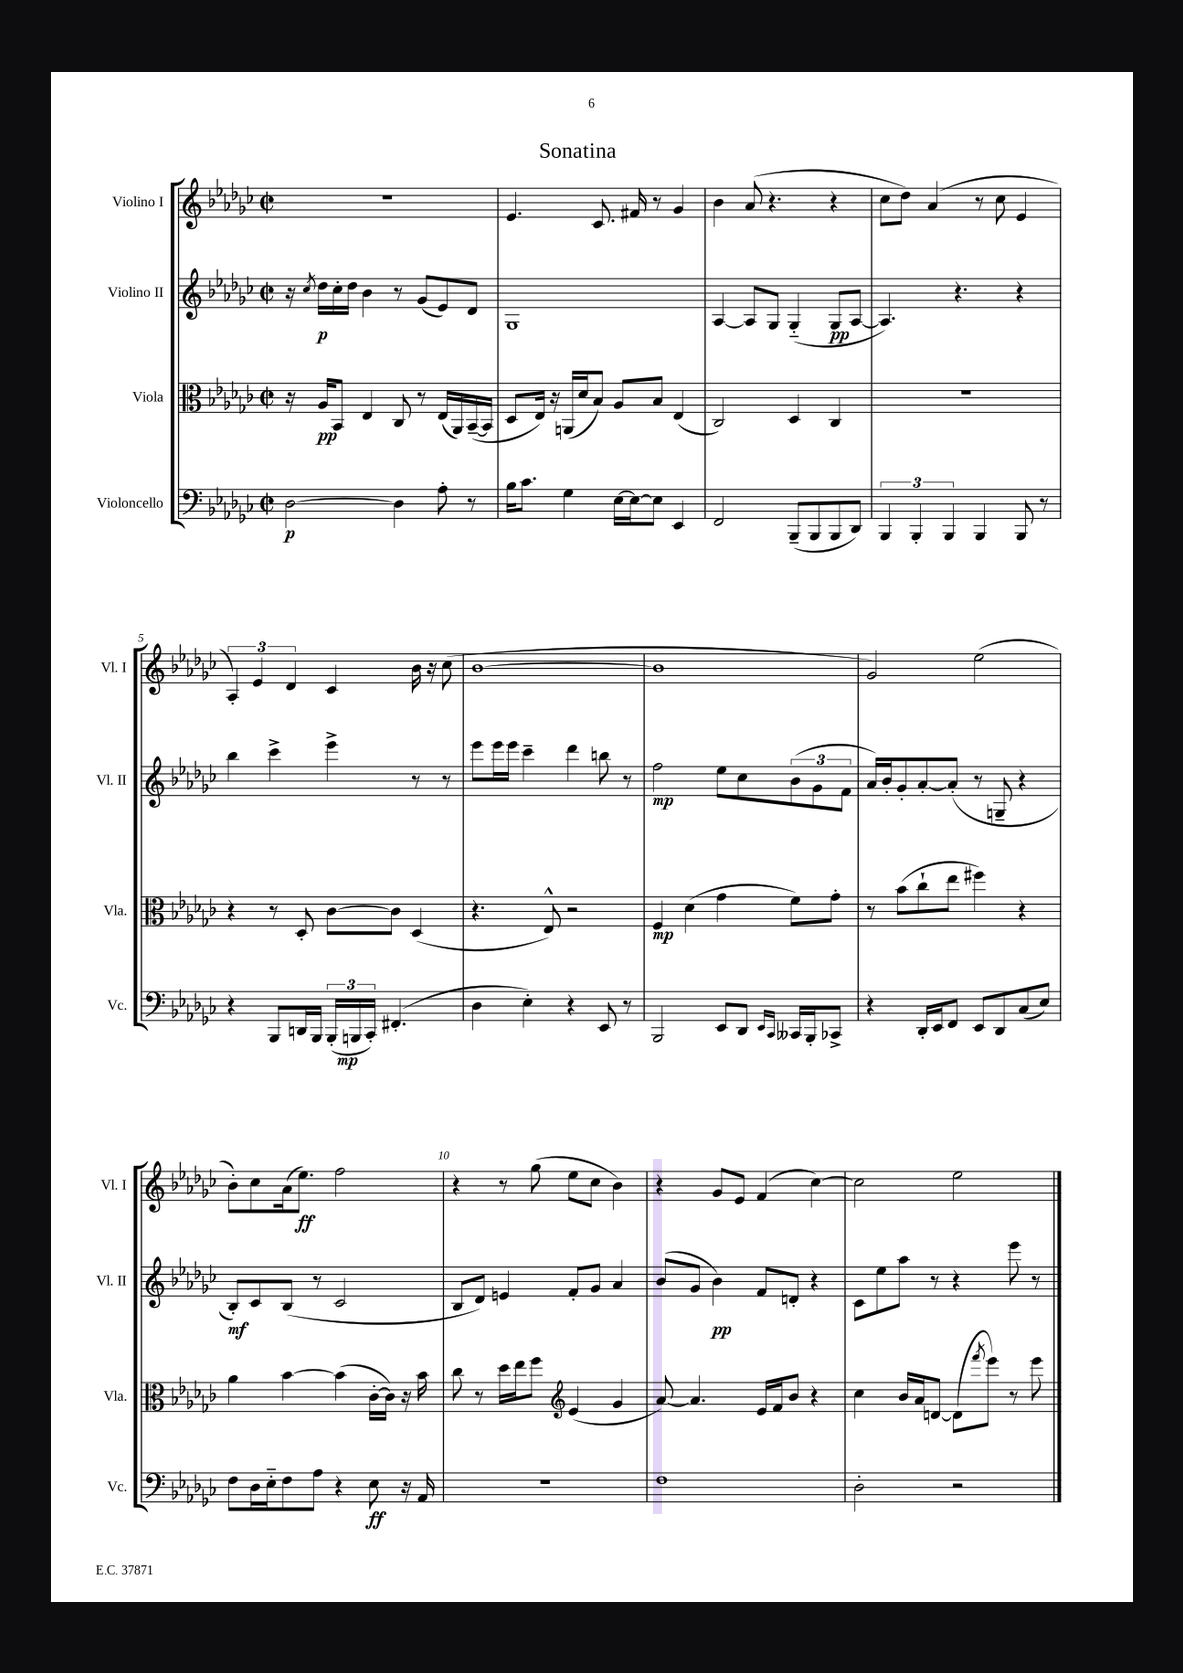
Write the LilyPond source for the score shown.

\header { title = "Sonatina" }
<<
\new StaffGroup <<
\new Staff = "s0" \with { instrumentName = "Violino I" shortInstrumentName = "Vl. I" } {
    \clef treble \key ges \major \defaultTimeSignature \time 2/2
    R1 |
    ees'4. ces'8. fis'16 r8 ges'4 |
    bes'4 aes'8( r4. r4 |
    ces''8 des''8) aes'4( r8 ces''8 ees'4 |
    \tuplet 3/2 { aes4-.) ees'4 des'4 } ces'4 bes'16 r16 ces''8( |
    bes'1~ |
    bes'1 |
    ges'2) ees''2( |
    bes'8-.) ces''8 aes'16( ees''8.\ff) f''2 |
    r4 r8 ges''8( ees''8 ces''8 bes'4) |
    r4 ges'8 ees'8 f'4( ces''4~) |
    ces''2 ees''2 \bar "|." |
}
\new Staff = "s1" \with { instrumentName = "Violino II" shortInstrumentName = "Vl. II" } {
    \clef treble \key ges \major \defaultTimeSignature \time 2/2
    r16 \acciaccatura { ces''8 } des''16\p ces''16-. des''16 bes'4 r8 ges'8( ees'8) des'8 |
    ges1 |
    aes4~ aes8 ges8 ges4-_( ges8\pp aes8~ |
    aes4.) r4. r4 |
    bes''4 ces'''4-> ees'''4-> r8 r8 |
    ees'''8 ees'''16 ees'''16 ces'''4-- des'''4 b''8 r8 |
    f''2\mp ees''8 ces''8 \tuplet 3/2 { bes'8( ges'8 f'8 } |
    aes'16) bes'16-. ges'8-. aes'8~-. aes'8-.( r8 g8-- r4 |
    bes8-.\mf) ces'8 bes8( r8 ces'2 |
    bes8 des'8) e'4 f'8-. ges'8 aes'4 |
    bes'8( ges'8 bes'4\pp) f'8 d'8-. r4 |
    ces'8 ees''8 aes''8 r8 r4 ees'''8 r8 \bar "|." |
}
\new Staff = "s2" \with { instrumentName = "Viola" shortInstrumentName = "Vla." } {
    \clef alto \key ges \major \defaultTimeSignature \time 2/2
    r16 aes16\pp bes,8 ees4 ces8 r8 ees16( aes,16) bes,16~--( bes,16 |
    des8 ees16) r16 a,16( des'16 bes8) aes8 bes8 ees4( |
    ces2) des4 ces4 |
    R1 |
    r4 r8 des8-. ces'8~ ces'8 des4( |
    r4. ees8-^) r2 |
    f4\mp des'4( ges'4 f'8) ges'8-. |
    r8 bes'8( ces''8-! ees''8 fis''4) r4 |
    aes'4 bes'4~ bes'4( ces'16~-. ces'16) r16 bes'16 |
    ces''8 r8 des''16 ees''16 f''8 \clef treble ees'4( ges'4 |
    aes'8~) aes'4. ees'16 f'16 bes'8 r4 |
    ces''4 bes'16 aes'16 d'8~ d'8( \acciaccatura { f'''8 } ees'''8) r8 ees'''8 \bar "|." |
}
\new Staff = "s3" \with { instrumentName = "Violoncello" shortInstrumentName = "Vc." } {
    \clef bass \key ges \major \defaultTimeSignature \time 2/2
    des2~\p des4 aes8-. r8 |
    bes16 ces'8. ges4 ees16~ ees16~ ees8 ees,4 |
    f,2 bes,,8--( bes,,8 bes,,8 des,8) |
    \tuplet 3/2 { bes,,4 bes,,4-. bes,,4 } bes,,4 bes,,8 r8 |
    r4 bes,,8 d,16 bes,,16 \tuplet 3/2 { bes,,16-.( b,,16\mp ces,16-.) } fis,4.-.( |
    des4 ees4-.) r4 ees,8 r8 |
    bes,,2 ees,8 des,8 \grace { ees,16 ces,16 } ceses,16 bes,,16-. ces,8-> |
    r4 des,16-. ees,16 f,8 ees,8 des,8 ces8( ees8) |
    f8 des16 ees16-_ f8 aes8 r4 ees8\ff r16 aes,16 |
    r1 |
    f1 |
    des2-. r2 \bar "|." |
}
>>
>>
\layout { \context { \Score \override BarNumber.break-visibility = ##(#f #t #t) barNumberVisibility = #(every-nth-bar-number-visible 5) } }
